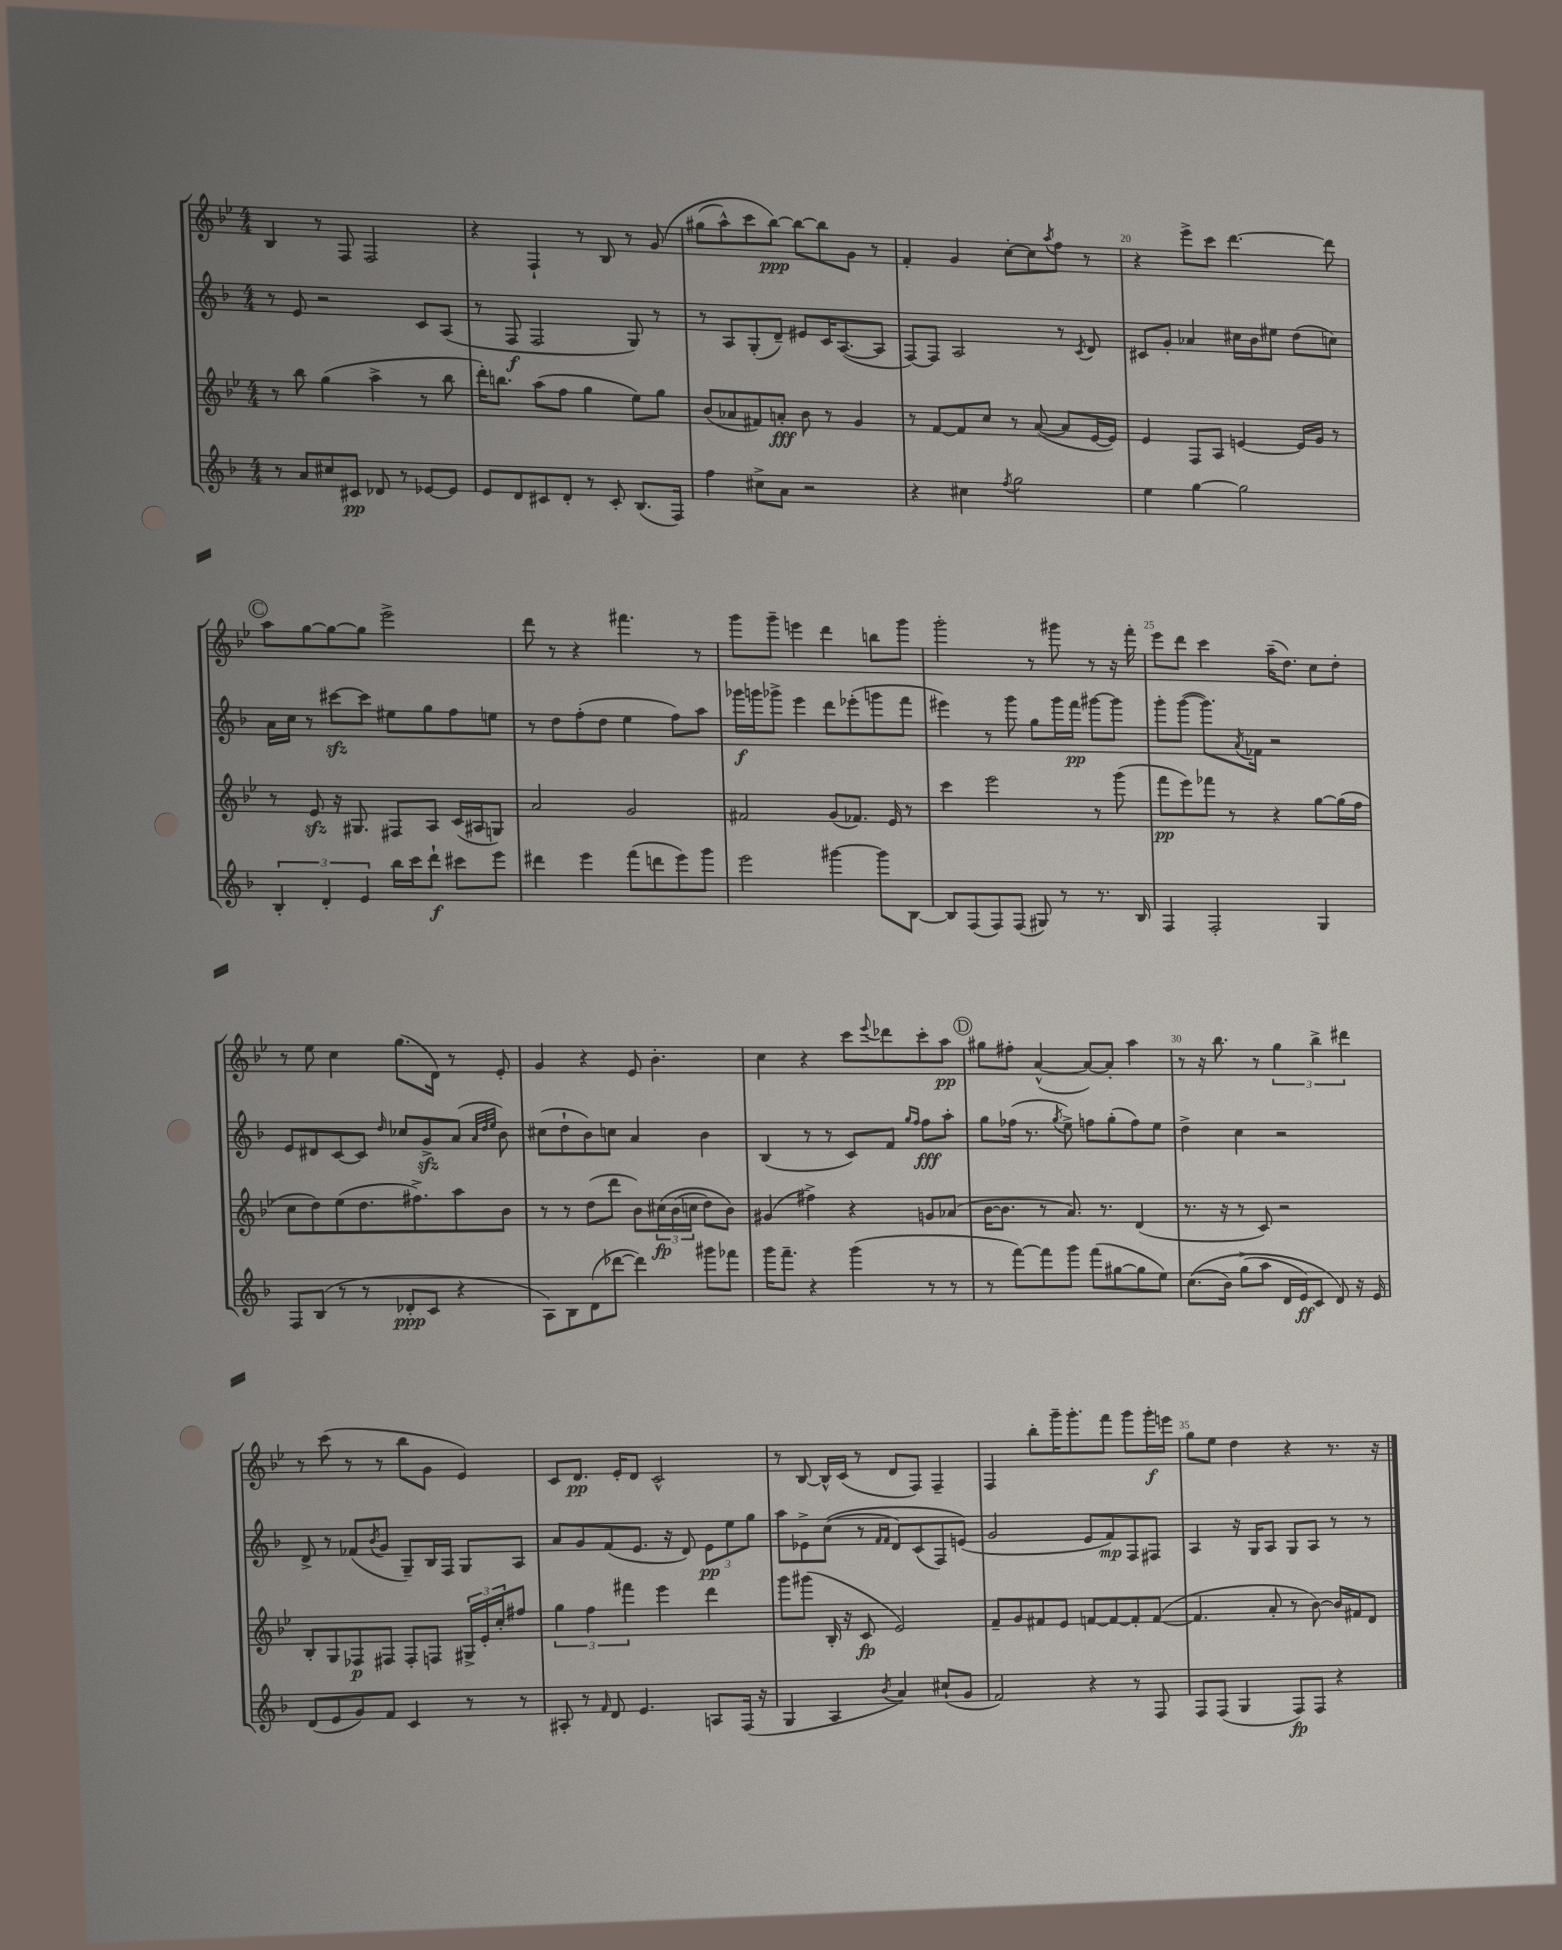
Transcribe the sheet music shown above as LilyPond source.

<<
\new StaffGroup <<
\new Staff = "s0" {
    \clef treble \key bes \major \numericTimeSignature \time 4/4
    bes4 r8 f8 f2 |
    r4 f4-! r8 bes8 r8 g'8\( |
    gis''8( a''8-^) c'''8 bes''8~\ppp\) bes''8~ bes''8 g'8 r8 |
    f'4-. g'4 c''8~-. c''8 \acciaccatura { a''8 } f''8 r8 |
    r4 ees'''8-> c'''8 d'''4.~ d'''8 |
    \mark \markup { \circle "C" } a''8 g''8~ g''8~ g''8 ees'''2-> |
    d'''8 r8 r4 fis'''4. r8 |
    g'''8 g'''8-- e'''4 d'''4 b''8 g'''8 |
    g'''2-. r8 gis'''8 r8 r16 f'''16-. |
    ees'''8 d'''8 c'''4 a''16--( d''8.) c''8 d''8-. |
    r8 ees''8 c''4 g''8.( d'16) r8 ees'8-. |
    g'4 r4 ees'8 bes'4.-. |
    c''4 r4 c'''8 \appoggiatura { ees'''8 } des'''8 c'''8-. a''8\pp |
    \mark \markup { \circle "D" } gis''8 fis''8-. a'4~-^( a'8~) a'8-. a''4 |
    r8 r16 bes''8. r8 \tuplet 3/2 { g''4 bes''4-> dis'''4 } |
    r8 c'''8( r8 r8 bes''8 g'8 ees'4) |
    c'8 d'8.\pp ees'16-. d'8 c'2-^ |
    r8 bes8~ bes16-^ c'16( r8 d'8 f8) f4-- |
    f4 bes''8-. g'''16-- g'''8.-. f'''8 g'''8 g'''16-.\f e'''16 |
    g''8 ees''8 d''4 r4 r8. r16 \bar "|." |
}
\new Staff = "s1" {
    \clef treble \key f \major \numericTimeSignature \time 4/4
    r8 e'8 r2 c'8 a8( |
    r8 f8\f f2 g8) r8 |
    r8 a8 g8-.( d'8--) eis'8 c'16 a8.~( a8 |
    f8~) f8 a2 r8 \acciaccatura { c'8 } d'8 |
    cis'8 g'8-. aes'4 cis''16 bes'16 eis''8 d''8( c''8) |
    \mark \markup { \circle "C" } a'16 c''16 r8 cis'''8~\sfz cis'''8 eis''8 g''8 f''8 e''8 |
    r8 d''8 f''8-.( d''8 e''4 f''8) a''8 |
    ges'''16\f g'''16 ges'''8-> e'''4 d'''8 ees'''8-.( g'''8 f'''8 |
    eis'''4) r8 g'''8 g''8 g'''16 f'''16\pp gis'''8~ gis'''8 |
    g'''8-. g'''8~( g'''8.) \acciaccatura { a'8 } fes'16 r2 |
    e'8 dis'8 c'8~ c'8 \grace { d''16 } ces''8 g'8->\sfz a'8( \grace { a'32 d''32 e''32 } bes'8) |
    cis''8( d''8-! bes'8) c''8 a'4 bes'4 |
    bes4( r8 r8 c'8) f'8 \grace { g''16 f''16 } f''8\fff a''8-. |
    \mark \markup { \circle "D" } g''8 fes''16( r8. \acciaccatura { g''8 } e''8->) f''8 g''8-.( f''8) e''8 |
    d''4-> c''4 r2 |
    d'8-> r8 fes'8( \acciaccatura { bes'8 } g'8 g8--) bes16 f16 g8 a8 |
    a'8 g'8 f'8( e'8. r16 d'8) \tuplet 3/2 { e'8\pp e''8 g''8 } |
    a''8 ees'8-> c''8(\( r8 \grace { f'16 f'16 } d'8) c'8( f8) e'8(\) |
    g'2 e'8 f'8\mp) f8 fis8 |
    a4 r16 g16 a8 g8 a8 r8 r8 \bar "|." |
}
\new Staff = "s2" {
    \clef treble \key bes \major \numericTimeSignature \time 4/4
    r8 bes''8 g''4( a''4-> r8 bes''8 |
    d'''16-.) b''8. a''8( f''8 g''4 ees''8) g''8 |
    bes'8( aes'8 fis'8) a'8-.\fff bes'8 r8 g'4 |
    r8 f'8~ f'8 c''8 r8 a'8~( a'8 ees'16~ ees'16) |
    ees'4 f8 a8 e'4~ e'16 g'16 r8 |
    \mark \markup { \circle "C" } r8 ees'8\sfz r16 gis8. fis8 a8 c'16( ais16 g8) |
    a'2 g'2 |
    fis'2 g'8( fes'8.) ees'16 r8 |
    c'''4 ees'''2 r8 g'''8( |
    f'''8\pp ees'''8) fes'''8 r8 r4 g''8~ g''16( f''16 |
    c''8 d''8) ees''8( d''8. fis''8.->) a''8 bes'8 |
    r8 r8 d''8( d'''8 bes'8) \tuplet 3/2 { cis''16\fp\( bes'16( c''16 } d''8) bes'8\) |
    gis'4( fis''4->) r4 g'8 aes'8( |
    \mark \markup { \circle "D" } bes'16~ bes'8. r8 a'8.) r8. d'4( |
    r8. r16 r8 c'8) r2 |
    bes8-. g8 fes8\p fis8 fis8-. f8 \tuplet 3/2 { gis16-> ees'16-. c''16-. } fis''8 |
    \tuplet 3/2 { g''4 f''4 fis'''4 } ees'''4 d'''4 |
    g'''8 gis'''8( bes16-. r16 c'8\fp ees'2) |
    f'8-- g'8 fis'8 ees'8 f'8~ f'8~ f'8-. f'8~( |
    f'4. a'8-. r8 bes'8~) bes'16 fis'16 d'8 \bar "|." |
}
\new Staff = "s3" {
    \clef treble \key f \major \numericTimeSignature \time 4/4
    r8 a'8 cis''8 cis'8\pp des'8 r8 ees'8~ ees'8 |
    e'8 d'8 cis'8 d'8-. r8 cis'8-. bes8.( f16) |
    f''4 cis''8-> a'8 r2 |
    r4 cis''4 \acciaccatura { f''8 } g''2 |
    e''4 g''4~ g''2 |
    \mark \markup { \circle "C" } \tuplet 3/2 { bes4-. d'4-. e'4 } bes''16 c'''16 d'''8-!\f cis'''8 e'''8 |
    dis'''4 e'''4 f'''8( d'''8 e'''8) g'''8 |
    e'''2 gis'''4~ gis'''8 bes8~ |
    bes8 f8( f8) f8( gis8) r8 r8. bes16 |
    f4 f2-. g4 |
    f8 bes8( r8 r8 des'8-.\ppp c'8 r4 |
    a8) bes8 d'8( des'''8~ des'''4) gis'''8 fes'''8 |
    g'''16 f'''8.-- r4 g'''4( r8 r8 |
    \mark \markup { \circle "D" } r8 f'''8~) f'''8 g'''8 f'''8( gis''8~ gis''8 e''8) |
    c''8.(\( bes'16) g''8->( a''8 d'16 e'16\ff) c'8 d'8\) r16 e'16 |
    d'8( e'8 g'8) f'8 c'4 r8 r8 |
    ais8-. r8 \grace { f'16 } d'8 e'4. a8 f16( r16 |
    g4 a4 \acciaccatura { bes'8 } a'4) cis''8-!( g'8 |
    f'2) r4 r8 f8 |
    f8 f8( g4 f8\fp) f8 r4 \bar "|." |
}
>>
>>
\layout { \context { \Score currentBarNumber = #16 \override BarNumber.break-visibility = ##(#f #t #t) barNumberVisibility = #(every-nth-bar-number-visible 5) } }
